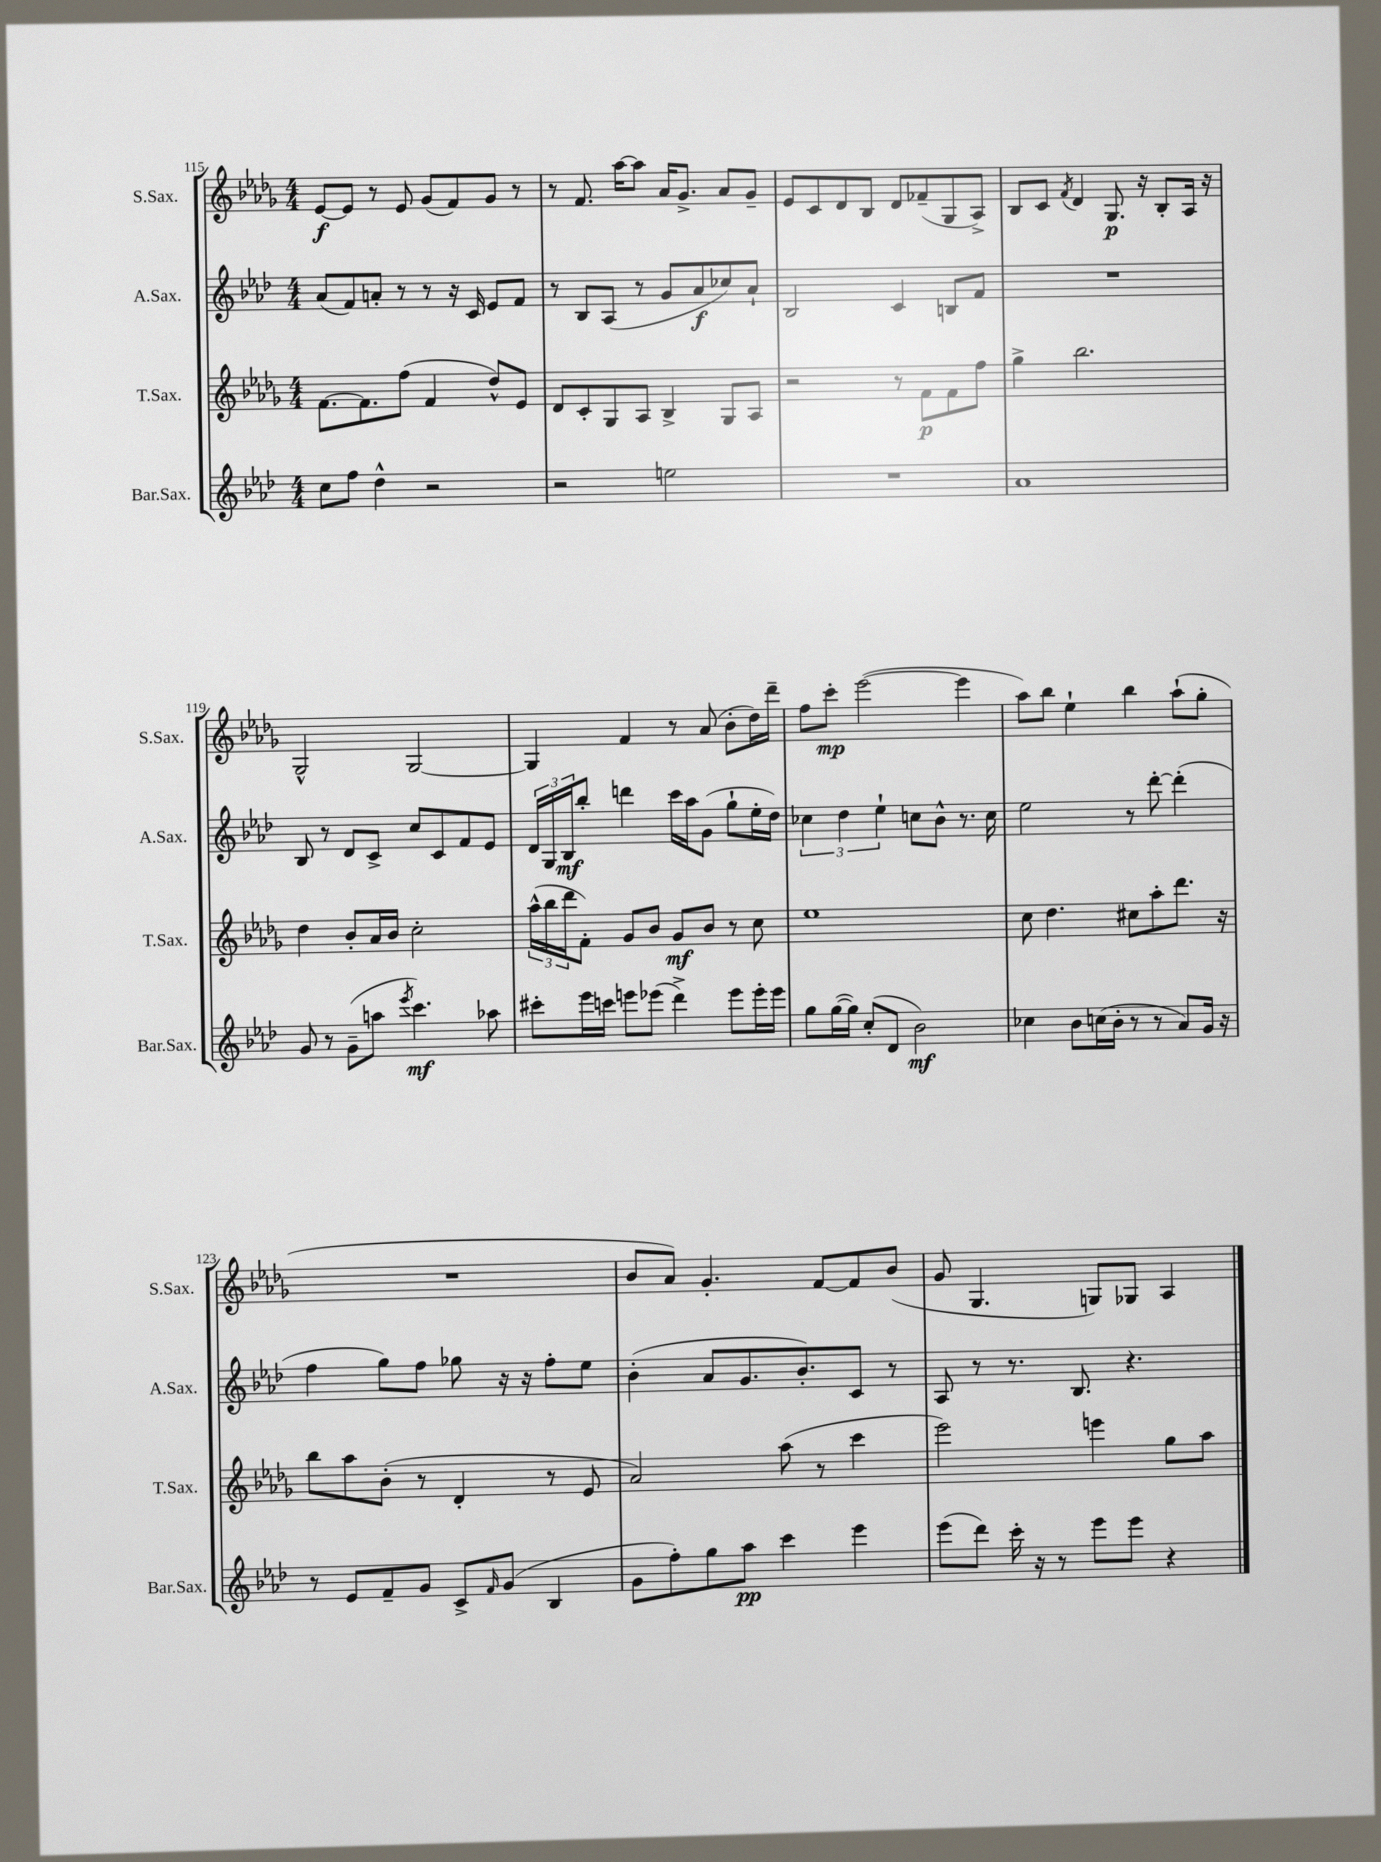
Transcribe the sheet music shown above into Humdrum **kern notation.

**kern	**kern	**kern	**kern
*staff4	*staff3	*staff2	*staff1
*clefG2	*clefG2	*clefG2	*clefG2
*k[b-e-a-d-]	*k[b-e-a-d-g-]	*k[b-e-a-d-]	*k[b-e-a-d-g-]
*M4/4	*M4/4	*M4/4	*M4/4
8cc	[8.f	(8a-	[8e-
8ff	.	8f)	8e-]
.	8.f]	.	.
4dd-^^	.	8a'	8r
.	(8ff	8r	8e-
2r	4f	8r	(8g-
.	.	16r	8f)
.	.	16c	.
.	8dd-^^)	8e-	8g-
.	8e-	8f	8r
=	=	=	=
2r	8d-	8r	8r
.	8c'	8B-	8.f
.	8G-	(8A-	.
.	.	.	[16aa-
.	8A-	8r	8aa-]
2ee	4B-^	8g	16a-
.	.	.	8.g-^
.	.	8a-	.
.	8G-	8cc-)	8a-
.	8A-	8a-`	8g-~
=	=	=	=
1r	2r	2B-	8e-
.	.	.	8c
.	.	.	8d-
.	.	.	8B-
.	8r	4c	8d-
.	8f	.	(8f-~
.	8f	8B	8G-
.	8ff	8f	8A-^)
=	=	=	=
1a-	4gg-^	1r	8B-
.	.	.	8c
.	.	.	8qf
.	2.bb-	.	4d-
.	.	.	8.G-
.	.	.	16r
.	.	.	8B-'
.	.	.	16A-
.	.	.	16r
=	=	=	=
8g	4dd-	8B-	2G-^^
8r	.	8r	.
(8g~	8b-'	8d-	.
8aa	16a-	8c^	.
.	16b-	.	.
8qeee-	.	.	.
4.ccc)	2cc'	8cc	[2G-
.	.	8c	.
.	.	8f	.
8aa-	.	8e-	.
=	=	=	=
8ccc#'	(24aa-^^	24d-	4G-]
.	24bb-	24G	.
.	24ddd-	24B-	.
16eee-	8f')	8bb-'	.
16ccc	.	.	.
8eee	8g-	4ddd	4f
(8eee-	8b-	.	.
4ddd-^)	8g-	16ccc	8r
.	.	16aa-	.
.	8b-	(8g	(8a-
8eee-	8r	8gg`	8b-'
16eee-'	8cc	16ee-'	16dd-)
16eee-	.	16dd-)	16ddd-~
=	=	=	=
8gg	1ee-	6cc-	8ff
([16gg	.	.	8ccc'
.	.	6dd-	.
16gg])	.	.	.
(8cc'	.	.	([2eee-
.	.	6ee-`	.
8d-	.	.	.
2b-)	.	8cc	.
.	.	8b-^^	.
.	.	8.r	4eee-]
.	.	16cc	.
=	=	=	=
4cc-	8cc	2ee-	8aa-)
.	4.dd-	.	8bb-
8b-	.	.	4ee-`
(16cc	.	.	.
16b-'	.	.	.
8r	8cc#	8r	4bb-
8r	8aa-'	[8ddd-'	.
8a-)	8.ddd-	(4ddd-']	(8aa-`
16g	.	.	8gg-'
16r	16r	.	.
=	=	=	=
8r	8bb-	4ff	1r
8e-	8aa-	.	.
8f~	(8b-'	8gg)	.
8g	8r	8ff	.
8c^	4d-'	8gg-	.
16qqf	.	.	.
(8g	.	16r	.
.	.	16r	.
4B-	8r	8ff'	.
.	8e-	8ee-	.
=	=	=	=
8g	2a-)	(4b-'	8b-
8ff')	.	.	8a-)
8gg	.	8a-	4.g-'
8aa-	.	8.g	.
4ccc	(8aa-	.	.
.	.	8.b-')	.
.	8r	.	[8f
4eee-	4ccc	8c	8f]
.	.	8r	(8b-
=	=	=	=
(8eee-	2eee-)	8A-	8g-
8ddd-)	.	8r	4.G-
16ccc'	.	8.r	.
16r	.	.	.
8r	.	.	.
.	.	8.B-	.
8eee-	4eee	.	8G)
8eee-	.	4.r	8G-
4r	8gg-	.	4A-
.	8aa-	.	.
==	==	==	==
*-	*-	*-	*-
